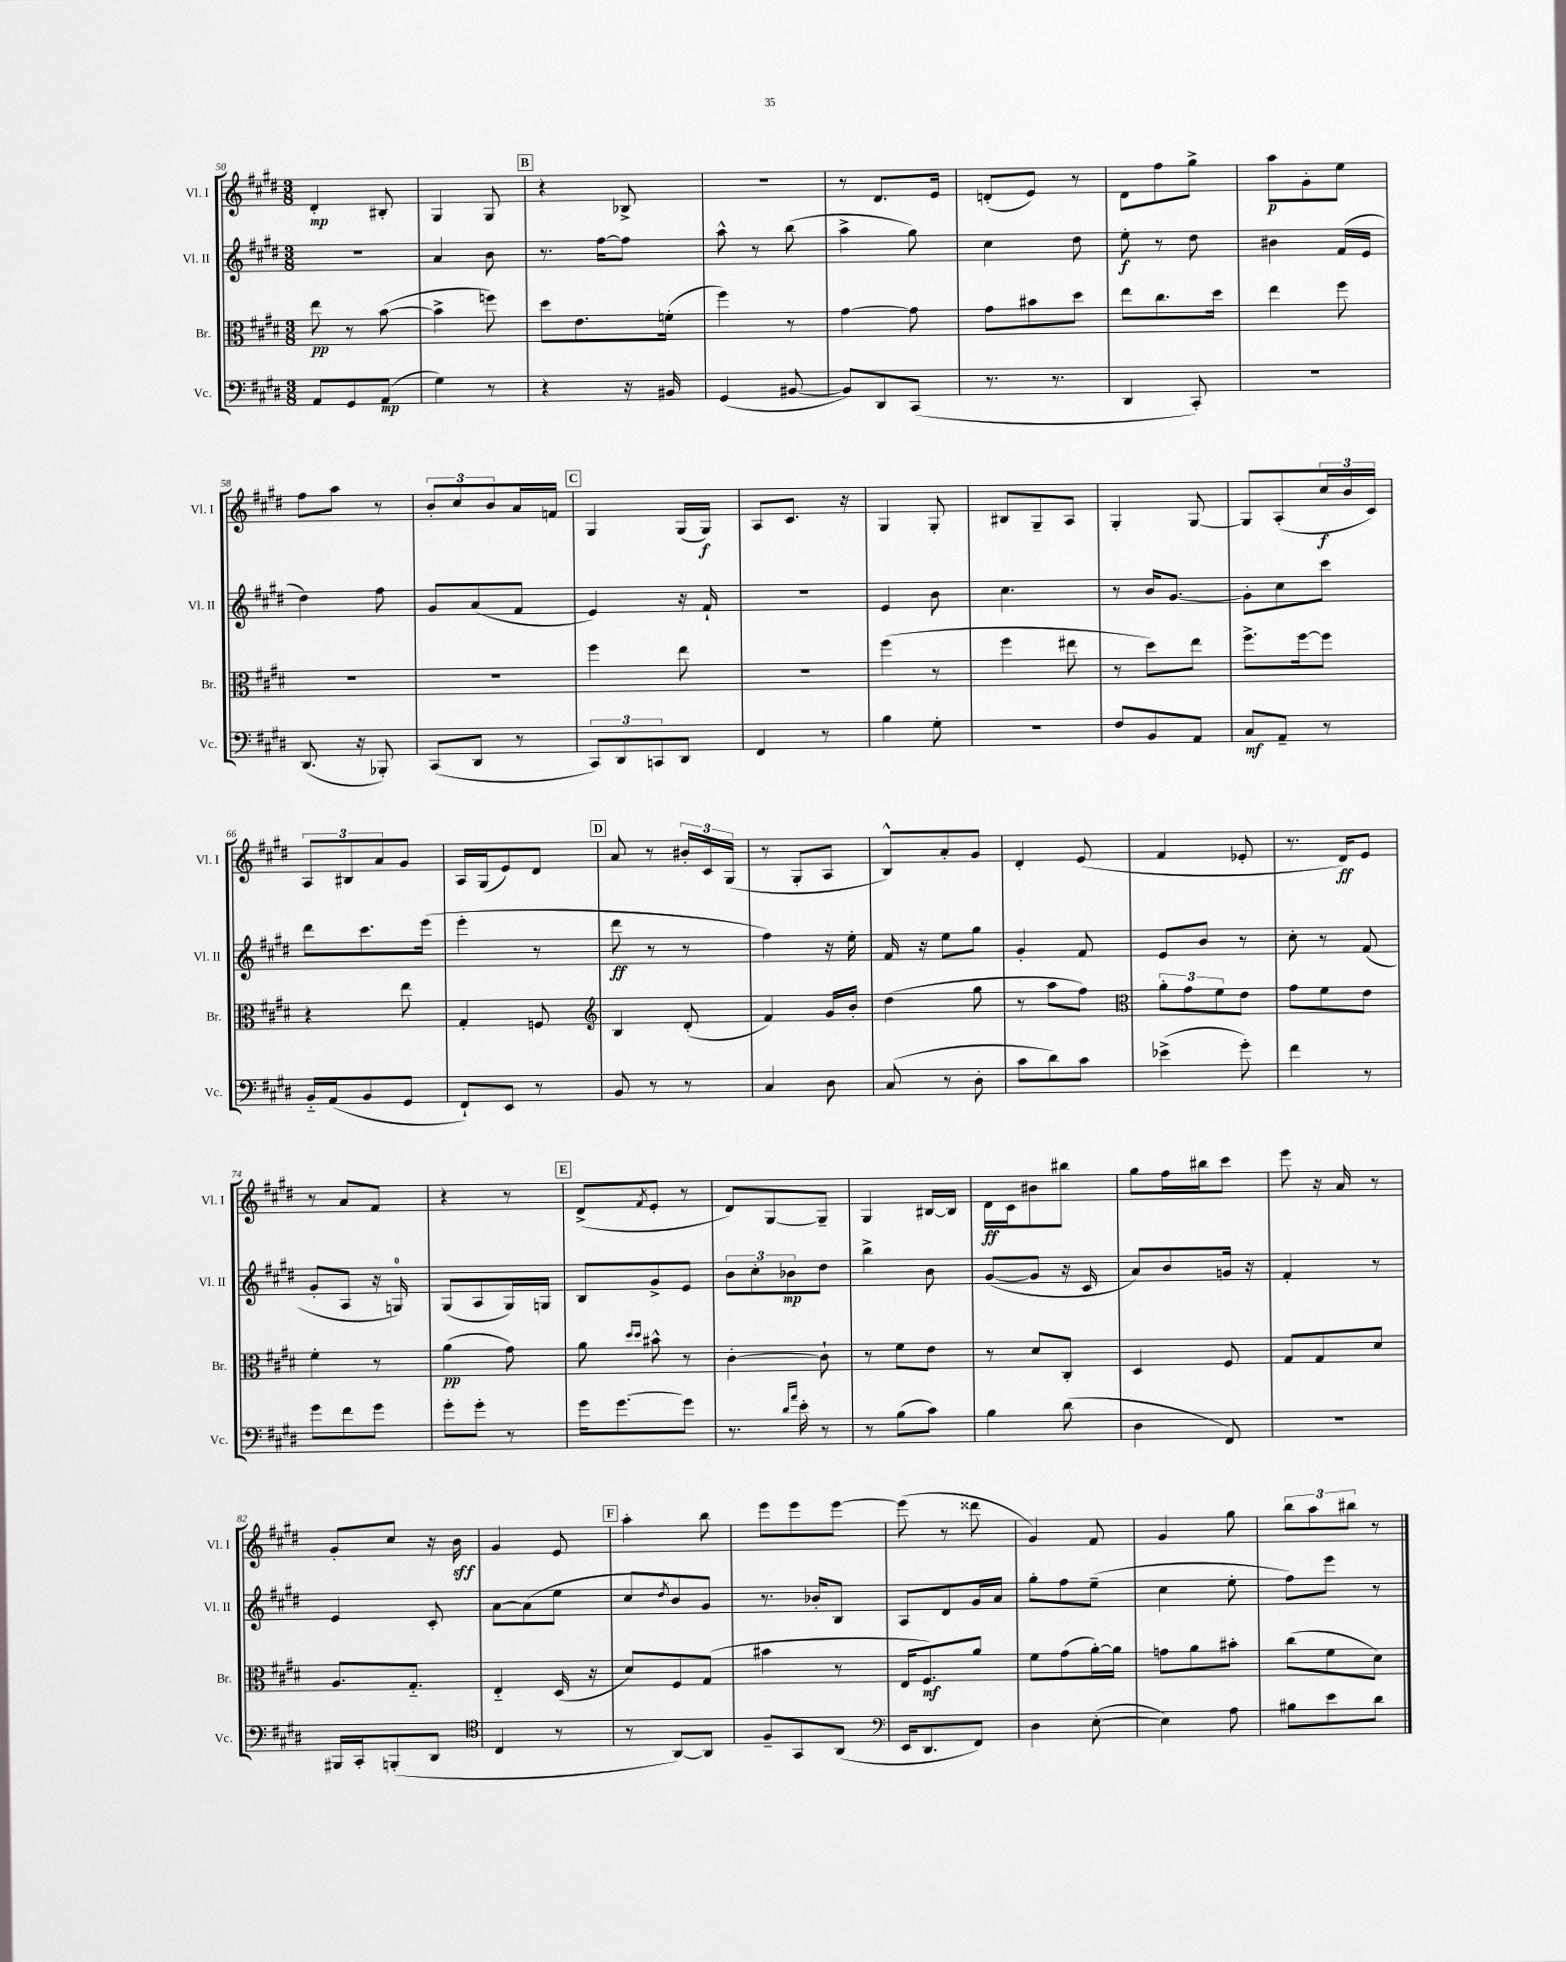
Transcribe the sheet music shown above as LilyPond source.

<<
\new StaffGroup <<
\new Staff = "s0" \with { instrumentName = "Vl. I" shortInstrumentName = "Vl. I" } {
    \clef treble \key e \major \numericTimeSignature \time 3/8
    dis'4-.\mp bis8-. |
    gis4 gis8 |
    \mark \markup { \box "B" } r4 bes8-> |
    R4. |
    r8 dis'8. e'16 |
    d'8-.( e'8) r8 |
    dis'8 fis''8 gis''8-> |
    a''8\p gis'8-. e''8 |
    fis''8 a''8 r8 |
    \tuplet 3/2 { b'8-. cis''8 b'8 } a'16 f'16 |
    \mark \markup { \box "C" } gis4 gis16( gis16\f) |
    a8 cis'8. r16 |
    gis4 gis8-. |
    bis8 gis8-- a8 |
    gis4-. gis8~ |
    gis8 a8-.( \tuplet 3/2 { cis''16\f b'16 cis'16) } |
    \tuplet 3/2 { a8 bis8 a'8 } gis'8 |
    a16 gis16( e'8) dis'8 |
    \mark \markup { \box "D" } a'8 r8 \tuplet 3/2 { bis'16-. cis'16 gis16( } |
    r8 gis8-. a8 |
    b8-^) a'8-. gis'8 |
    dis'4-. e'8( |
    fis'4 ees'8-. |
    r8. dis'16\ff) e'8 |
    r8 a'8 fis'8 |
    r4 r8 |
    \mark \markup { \box "E" } dis'8->( \acciaccatura { fis'8 } e'8-. r8 |
    dis'8) gis8~ gis8-- |
    gis4 bis16~ bis16 |
    dis'16\ff cis'16 bis'8 bis''8 |
    gis''8 fis''16 bis''16 cis'''8 |
    e'''8 r16 a'16 r8 |
    gis'8-. cis''8 r16 b'16\sff |
    gis'4 e'8 |
    \mark \markup { \box "F" } a''4-. b''8 |
    e'''8 e'''8 e'''8~ |
    e'''8( r8 disis'''8 |
    gis'4) fis'8 |
    gis'4 gis''8 |
    \tuplet 3/2 { b''8 a''8 bis''8 } r8 \bar "|." |
}
\new Staff = "s1" \with { instrumentName = "Vl. II" shortInstrumentName = "Vl. II" } {
    \clef treble \key e \major \numericTimeSignature \time 3/8
    R4. |
    a'4 b'8 |
    \mark \markup { \box "B" } r8. fis''16~ fis''8 |
    a''8-^ r8 b''8( |
    a''4-> gis''8) |
    cis''4 dis''8 |
    e''8-.\f r8 dis''8 |
    bis'4 fis'16( e'16 |
    dis''4) fis''8 |
    gis'8 a'8( fis'8 |
    \mark \markup { \box "C" } e'4) r16 fis'16-! |
    R4. |
    e'4 b'8 |
    cis''4. |
    r8 b'16 gis'8.~ |
    gis'8-. cis''8 cis'''8 |
    dis'''8 cis'''8. e'''16( |
    e'''4-. r8 |
    \mark \markup { \box "D" } dis'''8\ff r8 r8 |
    fis''4) r16 e''16-. |
    fis'16 r16 e''8 gis''8 |
    gis'4-. fis'8 |
    e'8 b'8 r8 |
    cis''8-. r8 fis'8( |
    gis'8-. a8 r16 g16-0) |
    gis8( a8 gis16) g16 |
    \mark \markup { \box "E" } b8 gis'8-> e'8 |
    \tuplet 3/2 { b'8 cis''8-. bes'8\mp } dis''8 |
    b''4-> b'8 |
    gis'8~( gis'8 r16 cis'16 |
    a'8) b'8 g'16 r16 |
    fis'4-. r8 |
    e'4 cis'8-. |
    a'8~ a'8( e''8 |
    \mark \markup { \box "F" } cis''8 \acciaccatura { dis''8 } b'8) gis'8 |
    r8. bes'16-. b8 |
    a8 dis'8 gis'16 a'16 |
    gis''8-. fis''8 e''8--( |
    cis''4 e''8-. |
    fis''8) e'''8 r8 \bar "|." |
}
\new Staff = "s2" \with { instrumentName = "Br." shortInstrumentName = "Br." } {
    \clef alto \key e \major \numericTimeSignature \time 3/8
    e''8\pp r8 b'8~( |
    b'4-> f''8) |
    \mark \markup { \box "B" } dis''8 e'8. f'16-.( |
    fis''4) r8 |
    gis'4~ gis'8 |
    gis'8 bis'8 dis''8 |
    e''8 cis''8. dis''16 |
    e''4 fis''8 |
    R4. |
    r4. |
    \mark \markup { \box "C" } fis''4 e''8 |
    R4. |
    fis''4( r8 |
    fis''4 eis''8 |
    r8 dis''8) e''8 |
    fis''8.-> fis''16~ fis''8 |
    r4 e''8 |
    gis4-. f8 |
    \mark \markup { \box "D" } \clef treble b4 dis'8-.( |
    fis'4) gis'16 b'16-. |
    dis''4( gis''8 |
    r8 a''8 fis''8) |
    \clef alto \tuplet 3/2 { a'8-. gis'8 fis'8 } e'8 |
    gis'8 fis'8 e'8 |
    fis'4-. r8 |
    a'4\pp( gis'8) |
    \mark \markup { \box "E" } a'8 \grace { dis''16 dis''16 } bis'8-^ r8 |
    cis'4~-. cis'8-! |
    r8 fis'8 e'8 |
    r8 dis'8 cis8-. |
    dis4 fis8 |
    gis8 gis8 dis'8 |
    a8. gis8.-_ |
    e4-_ dis16( r16 |
    \mark \markup { \box "F" } dis'8) fis8 gis8( |
    bis'4 r8 |
    e16 fis8.\mf) a'8 |
    fis'8 gis'8( a'16~-.) a'16 |
    g'8 a'8 bis'8-. |
    cis''8( fis'8 dis'8) \bar "|." |
}
\new Staff = "s3" \with { instrumentName = "Vc." shortInstrumentName = "Vc." } {
    \clef bass \key e \major \numericTimeSignature \time 3/8
    a,8 gis,8 a,8\mp( |
    gis4) r8 |
    \mark \markup { \box "B" } r4 r16 bis,16 |
    gis,4( bis,8~ |
    bis,8) dis,8 cis,8( |
    r8. r8. |
    dis,4 cis,8-.) |
    r4. |
    dis,8.( r16 bes,,8-.) |
    cis,8( dis,8 r8 |
    \mark \markup { \box "C" } \tuplet 3/2 { cis,8) dis,8 c,8 } dis,8 |
    fis,4 r8 |
    b4 gis8-. |
    R4. |
    fis8 b,8 a,8 |
    cis8\mf a,8-- r8 |
    b,16-_ a,16( b,8 gis,8 |
    fis,8-!) e,8 r8 |
    \mark \markup { \box "D" } b,8 r8 r8 |
    cis4 dis8 |
    cis8( r8 dis8-. |
    cis'8 dis'8) cis'8 |
    ees'4->( gis'8-.) |
    fis'4 r8 |
    gis'8 fis'8 gis'8 |
    gis'8-. gis'8-. r8 |
    \mark \markup { \box "E" } gis'16 gis'8.~ gis'8 |
    r8. \grace { dis'16 a'16 } e'16-. r8 |
    r8 b8( cis'8) |
    b4 dis'8( |
    dis4 fis,8) |
    R4. |
    bis,,16 cis,16-. b,,8-.( dis,8 |
    \clef tenor cis4 r8 |
    \mark \markup { \box "F" } r8 a,8~) a,8 |
    fis8-- gis,8 a,8( |
    \clef bass e,16 dis,8. fis,8) |
    dis4 e8~-.( |
    e4) a8 |
    bis8 e'8 dis'8 \bar "|." |
}
>>
>>
\layout { \context { \Score currentBarNumber = #50 } }
